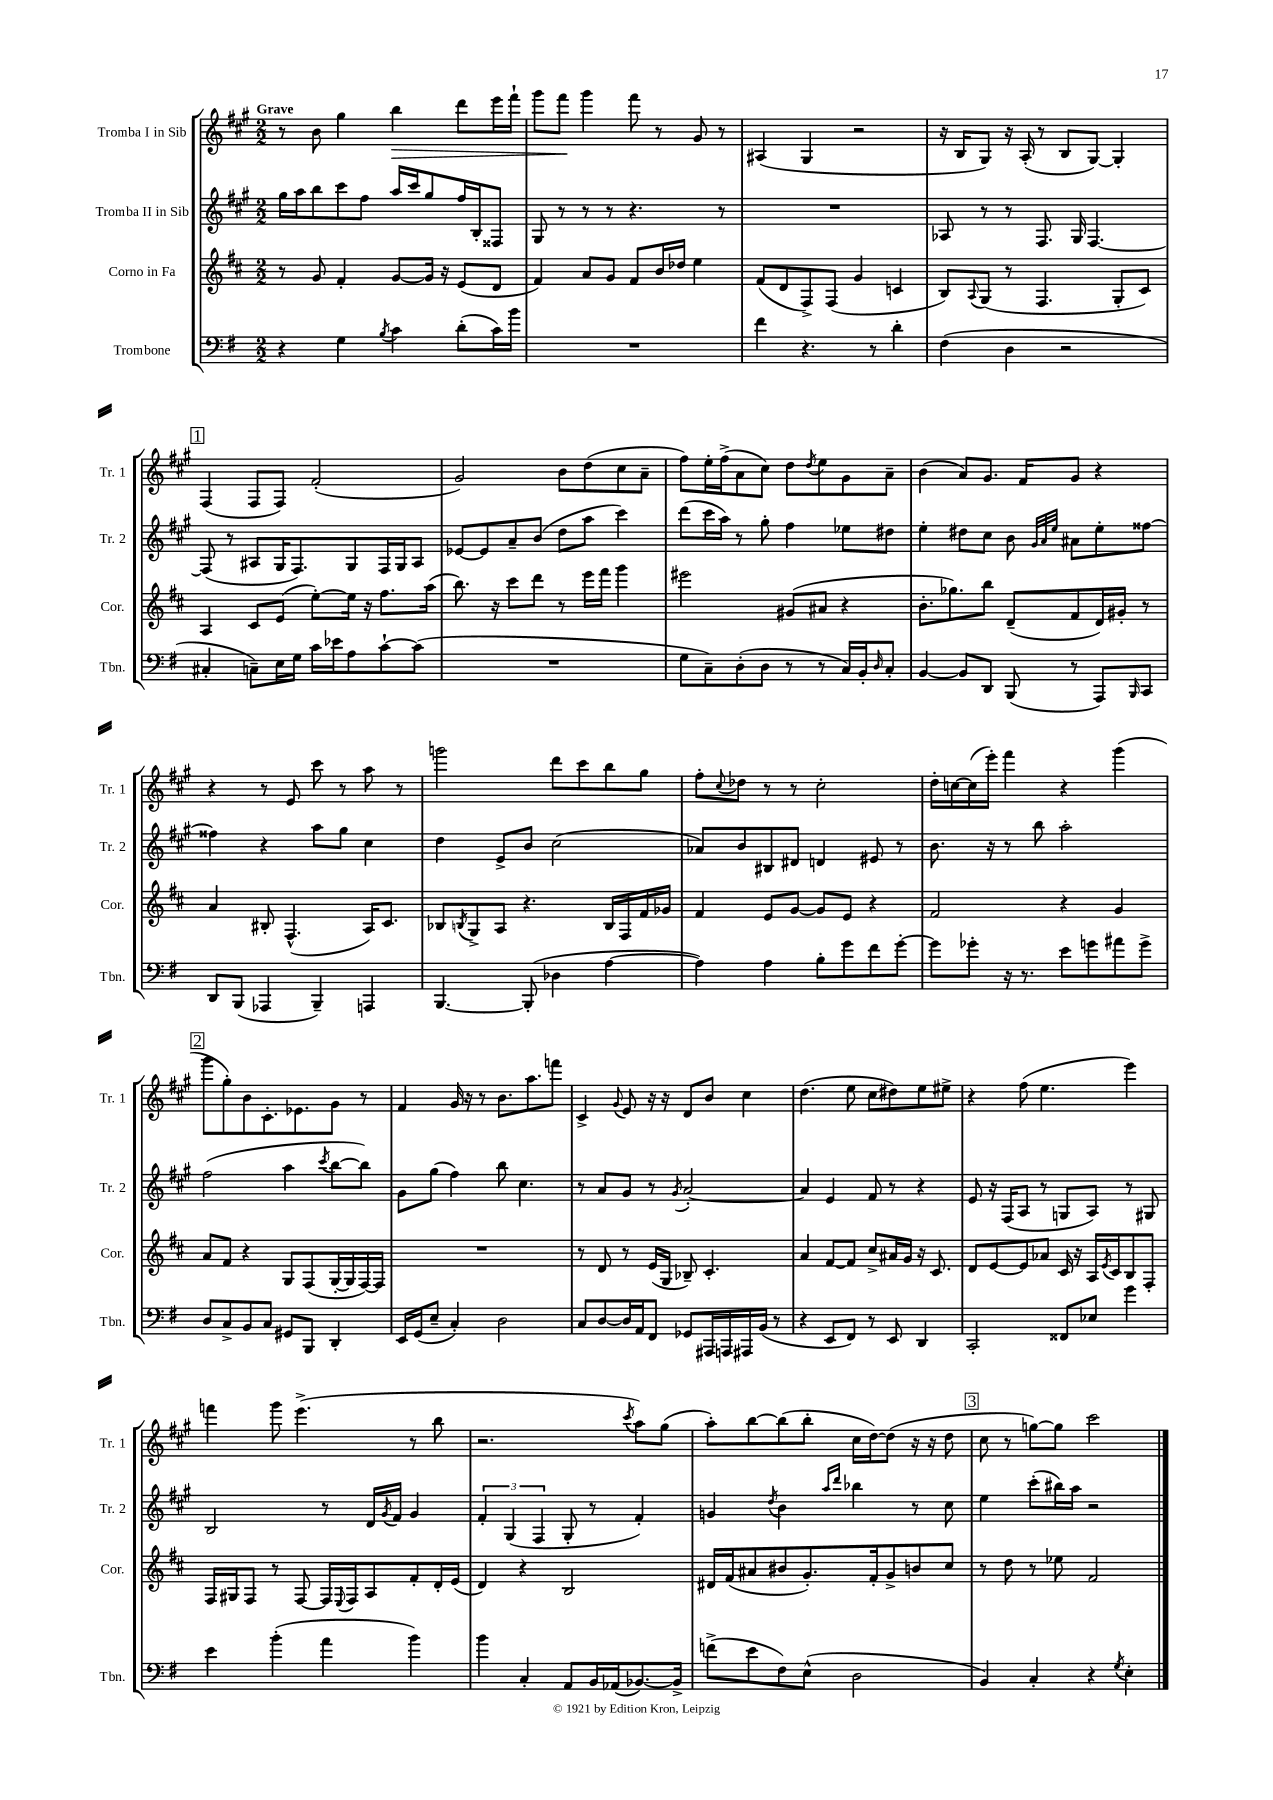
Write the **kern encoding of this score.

**kern	**kern	**kern	**kern
*staff4	*staff3	*staff2	*staff1
*clefF4	*clefG2	*clefG2	*clefG2
*k[f#]	*k[f#c#]	*k[f#c#g#]	*k[f#c#g#]
*M2/2	*M2/2	*M2/2	*M2/2
4r	8r	16gg#	8r
.	.	16aa	.
.	8g	8bb	8b
4G	4f#'	8ccc#	4gg#
.	.	8ff#	.
8qB	.	.	.
4c	[8g	16aa	4bb
.	.	16ccc#	.
.	16g]	8gg#	.
.	16r	.	.
(8d'	(8e	16ff#	8ddd
.	.	16B'	.
16c)	8d	8F##	16eee
16b	.	.	16fff#`
=	=	=	=
1r	4f#)	8G#	8ggg#
.	.	8r	8fff#
.	8a	8r	4ggg#
.	8g	8r	.
.	8f#	4.r	8fff#
.	16b	.	8r
.	16dd-	.	.
.	4ee	.	8g#
.	.	8r	8r
=	=	=	=
4f#	(8f#	1r	(4A#
.	8d	.	.
4.r	8F#^)	.	4G#
.	(8F#	.	.
.	4g	.	2r
8r	.	.	.
4d'	4c	.	.
=	=	=	=
(4F#	8B)	8A-	16r
.	.	.	16B
.	8qqA	.	.
.	(8G	8r	8G#)
4D	8r	8r	16r
.	.	.	(16A'
.	4.F#	8.F#	8r
2r	.	.	8B
.	.	16G#	.
.	.	[4.F#	[8G#)
.	8G'	.	4G#']
.	8c#)	.	.
=	=	=	=
4C#'	4A	(8F#]	(4F#
.	.	8r	.
8C~)	8c#	8A#	8F#
16E	(8e	16G#	8F#)
16G	.	8.F#)	.
16c	[8ee')	.	(2f#'
16e-	.	.	.
8A	16ee]	8G#	.
.	16r	.	.
[8c`	8.ff#	16F#	.
.	.	16G#	.
(8c]	.	8A#	.
.	(16aa	.	.
=	=	=	=
1r	8.bb)	[8e-	2g#)
.	.	8e-]	.
.	16r	.	.
.	8ccc#	8a~	.
.	8ddd	(8b	.
.	8r	8dd	8b
.	16eee	8aa	(8dd
.	16fff#	.	.
.	4ggg	4ccc#)	8cc#
.	.	.	8a~
=	=	=	=
8G	2eee#	(8ddd	8ff#)
8C~)	.	16ccc#	16ee'
.	.	16aa)	(16ff#^
(8D'	.	8r	8a
8D	.	8gg#'	8cc#)
8r	(8g#	4ff#	8dd
.	.	.	8qdd
8r	8a#	.	8ee
16C)	4r	8ee-	8g#
16BB'	.	.	.
16qqD	.	.	.
8C'	.	8dd#	8a~
=	=	=	=
[4BB	8.b'	4ee'	(4b
.	8.gg-)	.	.
8BB]	.	8dd#	8a)
8DD	8bb	8cc#	8.g#
(8BBB	(8d~	8b	.
.	.	.	16f#
.	.	32qqg#	.
.	.	32qqa	.
.	.	32qqee	.
8r	8f#	8a#	8g#
8AAA)	16d)	8ee'	4r
.	16g#'	.	.
16qqBBB	.	.	.
8CC	8r	[8ff##	.
=	=	=	=
8DD	4a	4ff##]	4r
(8BBB	.	.	.
4AAA-	8B#'	4r	8r
.	(4.F#^^	.	8e
4BBB~)	.	8aa	8ccc#
.	.	8gg#	8r
4AAA	16A)	4cc#	8aa
.	8.c#	.	.
.	.	.	8r
=	=	=	=
[4.BBB	8B-	4dd	2ggg
.	8qB	.	.
.	8G^	.	.
.	8A	8e^	.
(8BBB']	4.r	8b	.
4D-	.	(2cc#	8ddd
.	.	.	8ccc#
[4A	16B	.	8bb
.	16F#	.	.
.	16f#	.	8gg#
.	16g-	.	.
=	=	=	=
4A])	4f#	8a-)	8ff#'
.	.	.	8qqcc#
.	.	8b	8dd-
4A	8e	8B#	8r
.	[8g	8d#	8r
8B'	8g]	4d	2cc#'
8g	8e	.	.
8f#	4r	8e#	.
[8g'	.	8r	.
=	=	=	=
8g]	2f#	8.b	16dd'
.	.	.	[16cc
8g-'	.	.	(16cc]
.	.	16r	16eee')
16r	.	8r	4fff#
8.r	.	.	.
.	.	8bb	.
8e	4r	2aa'	4r
8g	.	.	.
8a#	4g	.	(4ggg#
8g^	.	.	.
=	=	=	=
8D	8a	(2ff#	8ggg#
8C^	8f#	.	8gg#')
8BB	4r	.	8b
8C	.	.	8.c#'
8GG#	8G	4aa	.
.	.	.	8.e-
8BBB	(8F#	.	.
.	.	8qccc#	.
4DD'	[16G'	[8bb	8g#
.	16G]	.	.
.	[16F#)	8bb])	8r
.	16F#]	.	.
=	=	=	=
16EE	1r	8g#	4f#
(16GG	.	.	.
8E~	.	(8gg#	.
4C')	.	4ff#)	16g#
.	.	.	16r
.	.	.	8r
2D	.	8bb	8.b
.	.	4.cc#	.
.	.	.	8.aa
.	.	.	8fff
=	=	=	=
8C	8r	8r	4c#^
[8D	8d	8a	.
.	.	.	8qqg#
16D]	8r	8g#	8e
16AA	.	.	.
8FF#	(16e	8r	16r
.	16G	.	16r
.	.	8qg#	.
8GG-	8B-~)	[2a'	8d
16AAA#	4.c#'	.	8b
16AAA	.	.	.
16AAA#	.	.	4cc#
(16BB	.	.	.
8r	.	.	.
=	=	=	=
4r	4a	4a]	(4.dd
8EE	[8f#	4e	.
8FF#)	8f#]	.	8ee
8r	8cc#^	8f#	8cc#
8EE	16a#	8r	8dd#)
.	16g	.	.
4DD	16r	4r	8ee
.	8.c#	.	.
.	.	.	8ee#^
=	=	=	=
2CC'	8d	8e	4r
.	[8e	16r	.
.	.	(16F#	.
.	8e]	8A	(8ff#
.	8a-	8r	4.ee
8FF##	16c#	8G	.
.	16r	.	.
8E-	16A	8A)	.
.	8qe	.	.
.	16c#	.	.
4g	8B	8r	4eee)
.	8F#'	8G#	.
=	=	=	=
4e	16F#	2B	4fff
.	16G#	.	.
.	8F#	.	.
(4b'	8r	.	8ggg#
.	[8F#	.	(4.eee^
4a	16F#]	8r	.
.	8qqE	.	.
.	16F#	.	.
.	8A	16d	.
.	.	8qg#	.
.	.	16f#	.
4b)	8f#'	4g#	8r
.	16d'	.	8bb
.	(16e	.	.
=	=	=	=
4b	4d)	6f#'	2.r
.	.	(6G#	.
4C'	4r	.	.
.	.	6F#	.
8AA	2B	8G#'	.
16BB	.	8r	.
(16AA-	.	.	.
.	.	.	8qccc#
[8.BB-)	.	4f#')	8aa)
.	.	.	(8gg#
16BB-^]	.	.	.
=	=	=	=
(8f^	16d#	4g	8aa')
.	(16f#	.	.
8e	8a#	.	[8bb
.	.	8qdd	.
8F#)	8b#	4b	(8bb]
(8E^^	8.g')	.	8bb'
.	.	16qqaa	.
.	.	16qqddd	.
2D	.	4bb-	16cc#
.	16f#'	.	[16dd)
.	8g^	.	(8dd]
.	8b	8r	16r
.	.	.	16r
.	8cc#	8cc#	8dd
=	=	=	=
4BB)	8r	4ee	8cc#
.	8dd	.	8r
4C'	8r	(8ccc#'	[8gg)
.	8ee-	16bb#)	8gg]
.	.	16aa	.
4r	2f#	2r	2ccc#
8qG	.	.	.
4E'	.	.	.
==	==	==	==
*-	*-	*-	*-
